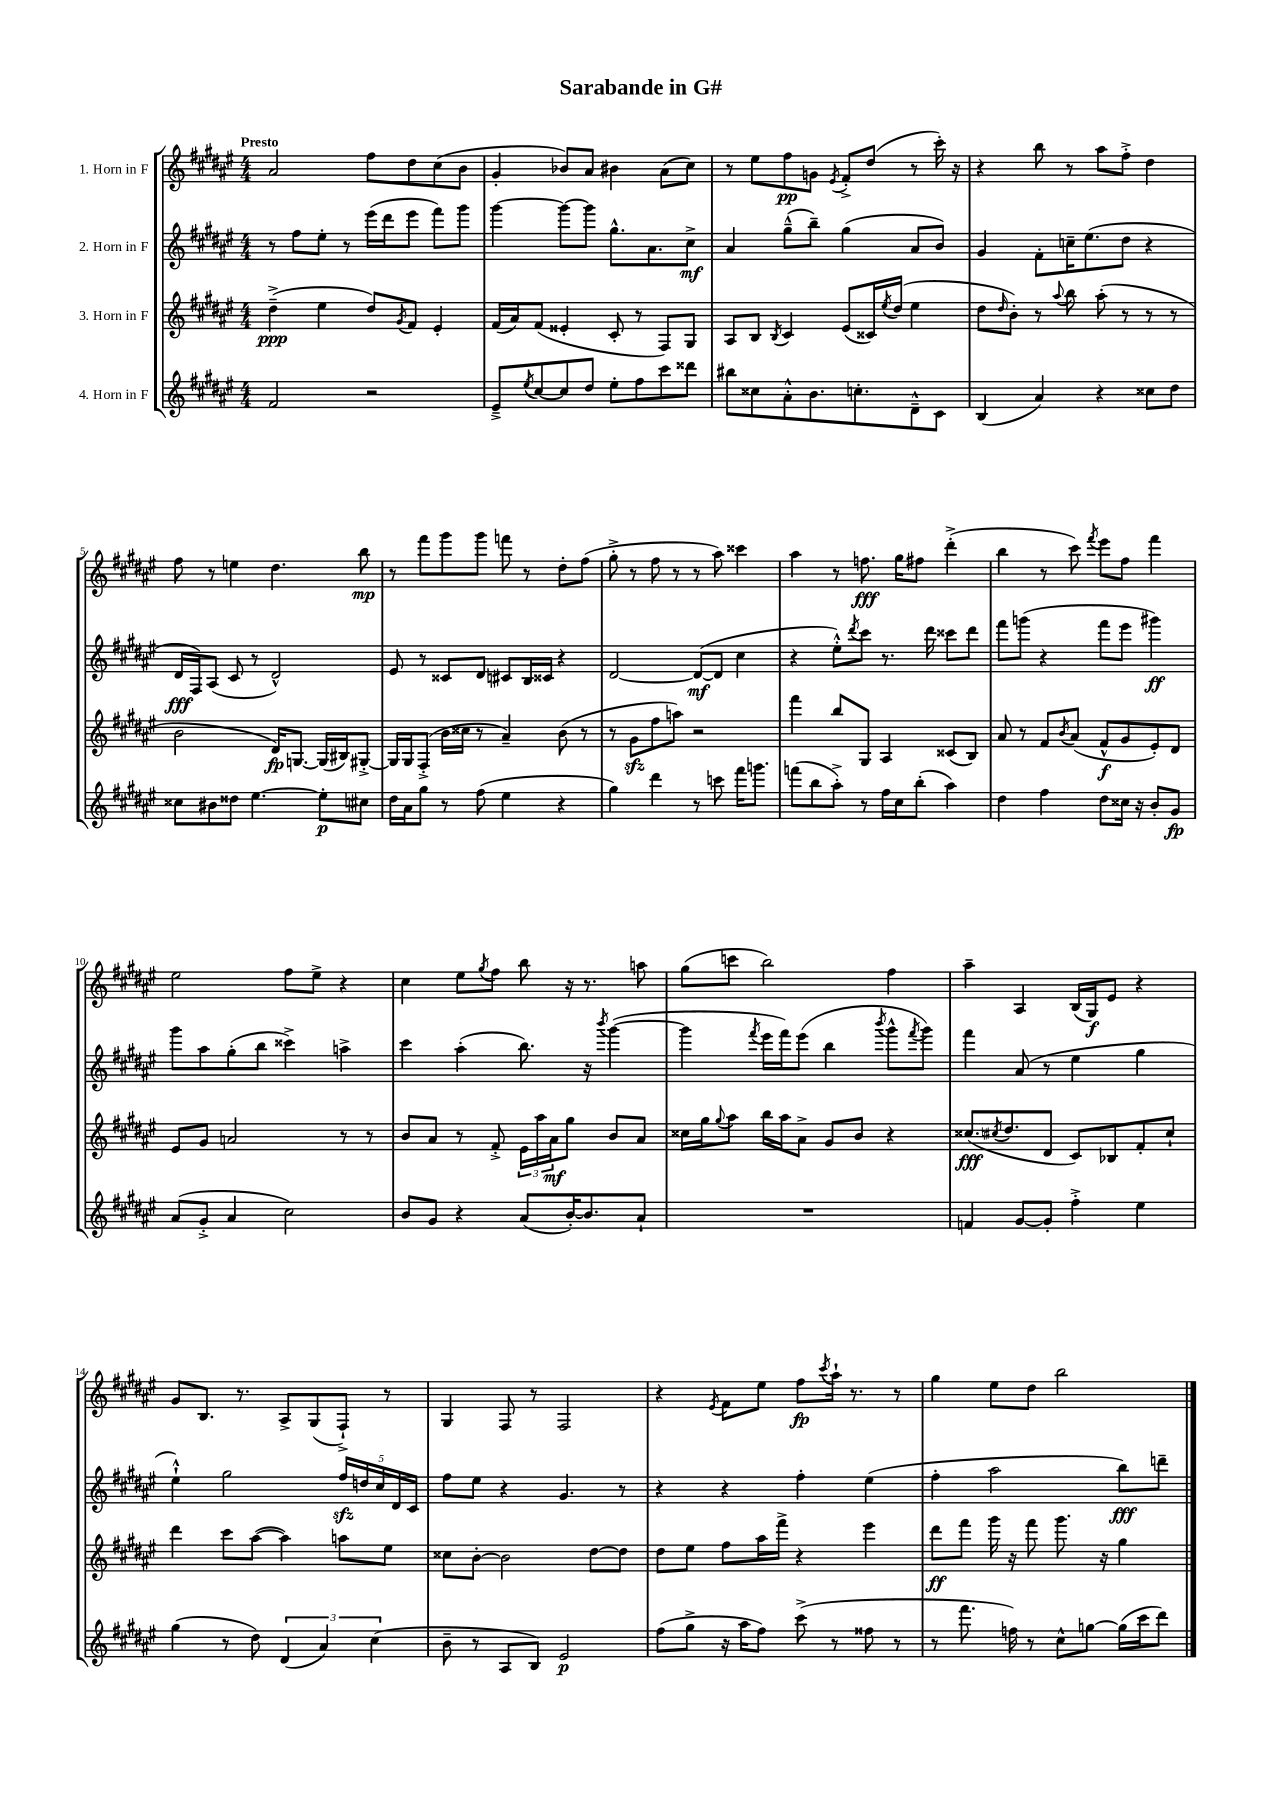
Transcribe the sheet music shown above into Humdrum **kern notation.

**kern	**dynam	**kern	**dynam	**kern	**dynam	**kern	**dynam
*part4	*part4	*part3	*part3	*part2	*part2	*part1	*part1
*staff4	*staff4	*staff3	*staff3	*staff2	*staff2	*staff1	*staff1
*I"4. Horn in F	*	*I"3. Horn in F	*	*I"2. Horn in F	*	*I"1. Horn in F	*
*clefG2	*	*clefG2	*	*clefG2	*	*clefG2	*
*k[f#c#g#d#a#e#]	*	*k[f#c#g#d#a#e#]	*	*k[f#c#g#d#a#e#]	*	*k[f#c#g#d#a#e#]	*
*M4/4	*	*M4/4	*	*M4/4	*	*M4/4	*
=1	=1	=1	=1	=1	=1	=1	=1
!	!	!	!	!	!	!LO:TX:a:B:t=Presto	!
2f#/	.	(4dd#~^\	ppp	8r	.	2a#/	.
.	.	.	.	8ff#\L	.	.	.
.	.	4ee#\	.	8ee#'\J	.	.	.
.	.	.	.	8r	.	.	.
2r	.	8dd#/L)	.	(16eee#\LL	.	8ff#\L	.
.	.	.	.	16ddd#\J	.	.	.
.	.	8qg#/	.	.	.	.	.
.	.	8f#/J	.	8eee#\J	.	8dd#\	.
.	.	4e#'/	.	8fff#\L)	.	(8cc#\	.
.	.	.	.	8ggg#\J	.	8b\J	.
=2	=2	=2	=2	=2	=2	=2	=2
8e#~^/L	.	(16f#/LL	.	[4ggg#\	.	4g#'/	.
.	.	16a#/J)	.	.	.	.	.
8qee#/	.	.	.	.	.	.	.
[8cc#/	.	(8f#/J	.	.	.	.	.
8cc#/]	.	4e##X'/	.	8ggg#\L_	.	8b-X/L)	.
8dd#/J	.	.	.	8ggg#\J]	.	8a#/J	.
8ee#'\L	.	8c#'/	.	8.gg#^^\L	.	4b#X\	.
8ff#\	.	8r	.	.	.	.	.
.	.	.	.	8.a#\	.	.	.
8ccc#\	.	8F#/L)	.	.	.	(8a#\L	.
8ddd##X\J	.	8G#/J	.	8cc#^\J	mf	8cc#\J)	.
=3	=3	=3	=3	=3	=3	=3	=3
8bb#X\L	.	8A#/L	.	4a#/	.	8r	.
8cc##X\	.	8B/J	.	.	.	8ee#\L	.
.	.	8qB/	.	.	.	.	.
8a#'^^\	.	4c#/	.	(8gg#~^^\L	.	8ff#\	pp
8.b\	.	.	.	8bb~\J)	.	8gn\J	.
.	.	.	.	.	.	8qe#/	.
.	.	(8e#/L	.	(4gg#\	.	8f#'^/L	.
8.ccn'\	.	.	.	.	.	.	.
.	.	16c##X/L)	.	.	.	(8dd#/J	.
.	.	8qee#/	.	.	.	.	.
.	.	(16dd#/JJ	.	.	.	.	.
8d#~^^\	.	4ee#\	.	8a#/L	.	8r	.
8c#\J	.	.	.	8b/J)	.	16ccc#'\)	.
.	.	.	.	.	.	16r	.
=4	=4	=4	=4	=4	=4	=4	=4
(4B/	.	8dd#\L	.	4g#/	.	4r	.
.	.	16qqdd#/	.	.	.	.	.
.	.	8b'\J)	.	.	.	.	.
4a#/)	.	8r	.	8f#'\L	.	8bb\	.
.	.	8qqaa#/	.	.	.	.	.
.	.	8bb\	.	16ccn~\K	.	8r	.
.	.	.	.	(8.ee#\	.	.	.
4r	.	(8aa#'\	.	.	.	8aa#\L	.
.	.	8r	.	8dd#\J	.	8ff#'^\J	.
8cc##X\L	.	8r	.	4r	.	4dd#\	.
8dd#\J	.	8r	.	.	.	.	.
!!LO:LB:g=z
=5	=5	=5	=5	=5	=5	=5	=5
8cc##X\L	.	2b\	.	16d#/LL	fff	8ff#\	.
.	.	.	.	16F#/J)	.	.	.
8b#X\	.	.	.	(8A#/J	.	8r	.
8dd##X\J	.	.	.	8c#/	.	4een\	.
[4.ee#\	.	.	.	8r	.	.	.
.	.	16d#/KL)	fp	2d#^^/)	.	4.dd#\	.
.	.	[8.Gn/J	.	.	.	.	.
8ee#'\L]	p	(16G/LL]	.	.	.	.	.
.	.	16B#X/J)	.	.	.	.	.
8cc#X\J	.	[8G#X'^/J	.	.	.	8bb\	mp
=6	=6	=6	=6	=6	=6	=6	=6
16dd#\LL	.	16G#/LL]	.	8e#/	.	8r	.
16a#\J	.	16G#/J	.	.	.	.	.
8gg#\J	.	(8F#'^/J	.	8r	.	8fff#\L	.
8r	.	16b\LL	.	8c##X/L	.	8ggg#\	.
.	.	16cc##X\JJ	.	.	.	.	.
(8ff#\	.	8r	.	8d#/J	.	8ggg#\J	.
4ee#\	.	4a#~/)	.	8c#X/L	.	8fffn\	.
.	.	.	.	16B/L	.	8r	.
.	.	.	.	16c##X/JJ	.	.	.
4r	.	(8b\	.	4r	.	8dd#'\L	.
.	.	8r	.	.	.	(8ff#\J	.
=7	=7	=7	=7	=7	=7	=7	=7
4gg#\)	.	8r	.	[2d#/	.	8gg#'^\	.
.	.	8g#zz\L	.	.	.	8r	.
4ddd#\	.	8ff#\	.	.	.	8ff#\	.
.	.	8aan\J)	.	.	.	8r	.
8r	.	2r	.	(8d#/L_	mf	8r	.
8cccn\	.	.	.	8d#/J]	.	8aa#\)	.
16fff#\KL	.	.	.	4cc#\	.	4ccc##X\	.
8.gggn\J	.	.	.	.	.	.	.
=8	=8	=8	=8	=8	=8	=8	=8
(8fffn\L	.	4fff#\	.	4r	.	4aa#\	.
8bb\	.	.	.	.	.	.	.
8aa#'^\J)	.	8bb/L	.	8ee#'^^\L)	.	8r	.
.	.	.	.	8qddd#/	.	.	.
8r	.	8G#/J	.	8ccc#\J	.	8.ffn\	fff
16ff#\LL	.	4A#/	.	8.r	.	.	.
16cc#\J	.	.	.	.	.	16gg#\KL	.
(8bb'\J	.	.	.	.	.	8ff#X\J	.
.	.	.	.	16ddd#\	.	.	.
4aa#\)	.	(8c##X/L	.	8ccc##X\L	.	(4ddd#'^\	.
.	.	8B/J)	.	8ddd#\J	.	.	.
=9	=9	=9	=9	=9	=9	=9	=9
4dd#\	.	8a#/	.	8fff#\L	.	4bb\	.
.	.	8r	.	(8gggn\J	.	.	.
4ff#\	.	8f#/L	.	4r	.	8r	.
.	.	8qb/	.	.	.	.	.
.	.	(8a#/J	.	.	.	8ccc#\)	.
.	.	.	.	.	.	8qfff#/	.
8dd#\L	.	8f#^^/L	f	8fff#\L	.	8eee#\L	.
16cc##X\Jk	.	8g#/	.	8eee#\J	.	8ff#\J	.
16r	.	.	.	.	.	.	.
8b'/L	.	8e#'/)	.	4ggg#X\)	ff	4fff#\	.
8g#/J	fp	8d#/J	.	.	.	.	.
!!LO:LB:g=z
=10	=10	=10	=10	=10	=10	=10	=10
(8a#/L	.	8e#/L	.	8ggg#\L	.	2ee#\	.
8g#'^/J	.	8g#/J	.	8aa#\	.	.	.
4a#/	.	2an/	.	(8gg#'\	.	.	.
.	.	.	.	8bb\J	.	.	.
2cc#\)	.	.	.	4ccc##X^\)	.	8ff#\L	.
.	.	.	.	.	.	8ee#^\J	.
.	.	8r	.	4aan^\	.	4r	.
.	.	8r	.	.	.	.	.
=11	=11	=11	=11	=11	=11	=11	=11
8b/L	.	8b/L	.	4ccc#\	.	4cc#\	.
8g#/J	.	8a#/J	.	.	.	.	.
4r	.	8r	.	(4aa#'\	.	8ee#\L	.
.	.	.	.	.	.	8qgg#/	.
.	.	8f#'^/	.	.	.	8ff#\J	.
(8a#/L	.	24e#\LL	.	8.bb\)	.	8bb\	.
.	.	24aa#\	.	.	.	.	.
.	.	24a#\J	mf	.	.	.	.
[16b'/K)	.	8gg#\J	.	.	.	16r	.
8.b/]	.	.	.	16r	.	8.r	.
.	.	.	.	8qbbb/	.	.	.
.	.	8b/L	.	([4ggg#\	.	.	.
8a#`/J	.	8a#/J	.	.	.	8aan\	.
=12	=12	=12	=12	=12	=12	=12	=12
1r	.	16cc##X\LL	.	4ggg#\]	.	(8gg#\L	.
.	.	16gg#\J	.	.	.	.	.
.	.	8qqgg#/	.	.	.	.	.
.	.	8aa#\J	.	.	.	8cccn\J	.
.	.	.	.	8qfff#/	.	.	.
.	.	16bb\LL	.	16eee#\LL	.	2bb\)	.
.	.	16aa#\J	.	16fff#\J)	.	.	.
.	.	8a#^\J	.	(8eee#\J	.	.	.
.	.	8g#/L	.	4bb\	.	.	.
.	.	8b/J	.	.	.	.	.
.	.	.	.	8qbbb/	.	.	.
.	.	4r	.	8ggg#^^\L	.	4ff#\	.
.	.	.	.	8qfff#/	.	.	.
.	.	.	.	8ggg#\J)	.	.	.
=13	=13	=13	=13	=13	=13	=13	=13
4fn/	.	(8.cc##X/L	fff	4fff#\	.	4aa#~\	.
.	.	8qcc#X/	.	.	.	.	.
.	.	8.dd#/	.	.	.	.	.
[8g#/L	.	.	.	(8a#/	.	4A#/	.
8g#'/J]	.	8d#/J	.	8r	.	.	.
4ff#'^\	.	8c#/L)	.	4ee#\	.	(16B/LL	.
.	.	.	.	.	.	16G#/J)	f
.	.	8B-X/	.	.	.	8e#/J	.
4ee#\	.	8f#'/	.	4gg#\	.	4r	.
.	.	8cc#`/J	.	.	.	.	.
!!LO:LB:g=z
=14	=14	=14	=14	=14	=14	=14	=14
(4gg#\	.	4ddd#\	.	4ee#`^^\)	.	8g#/L	.
.	.	.	.	.	.	8.B/J	.
8r	.	8ccc#\L	.	2gg#\	.	.	.
.	.	.	.	.	.	8.r	.
8dd#\)	.	([8aa#\J	.	.	.	.	.
(6d#/	.	4aa#\])	.	.	.	8A#^/L	.
.	.	.	.	.	.	(8G#/	.
6a#/)	.	.	.	.	.	.	.
.	.	8aan\L	.	20ff#zz/LL	.	8F#`^/J)	.
.	.	.	.	20ddn/	.	.	.
(6cc#\	.	.	.	.	.	.	.
.	.	.	.	20cc#/	.	.	.
.	.	8ee#\J	.	.	.	8r	.
.	.	.	.	20d#/	.	.	.
.	.	.	.	20c#/JJ	.	.	.
=15	=15	=15	=15	=15	=15	=15	=15
8b~\	.	8cc##X\L	.	8ff#\L	.	4G#/	.
8r	.	[8b'\J	.	8ee#\J	.	.	.
8A#/L	.	2b\]	.	4r	.	8F#/	.
8B/J)	.	.	.	.	.	8r	.
2e#/	p	.	.	4.g#/	.	2F#/	.
.	.	[8dd#\L	.	.	.	.	.
.	.	8dd#\J]	.	8r	.	.	.
=16	=16	=16	=16	=16	=16	=16	=16
(8ff#\L	.	8dd#\L	.	4r	.	4r	.
8gg#^\J	.	8ee#\J	.	.	.	.	.
.	.	.	.	.	.	8qe#/	.
16r	.	8ff#\L	.	4r	.	8f#\L	.
16aa#\KL	.	.	.	.	.	.	.
8ff#\J)	.	16aa#\L	.	.	.	8ee#\J	.
.	.	16fff#^\JJ	.	.	.	.	.
(8ccc#^\	.	4r	.	4ff#'\	.	8ff#\L	fp
.	.	.	.	.	.	8qccc#/	.
8r	.	.	.	.	.	16aa#`\Jk	.
.	.	.	.	.	.	8.r	.
8ff##X\	.	4eee#\	.	(4ee#\	.	.	.
8r	.	.	.	.	.	8r	.
=17	=17	=17	=17	=17	=17	=17	=17
8r	.	8ddd#\L	ff	4ff#'\	.	4gg#\	.
8.fff#\	.	8fff#\J	.	.	.	.	.
.	.	16ggg#\	.	2aa#\	.	8ee#\L	.
16ffn\)	.	16r	.	.	.	.	.
8r	.	8fff#\	.	.	.	8dd#\J	.
8cc#^^\L	.	8.ggg#\	.	.	.	2bb\	.
[8ggn\J	.	.	.	.	.	.	.
.	.	16r	.	.	.	.	.
(16gg\LL]	.	4gg#\	.	8bb\L)	fff	.	.
16ccc#\J	.	.	.	.	.	.	.
8ddd#\J)	.	.	.	8dddn~\J	.	.	.
==	==	==	==	==	==	==	==
*-	*-	*-	*-	*-	*-	*-	*-
